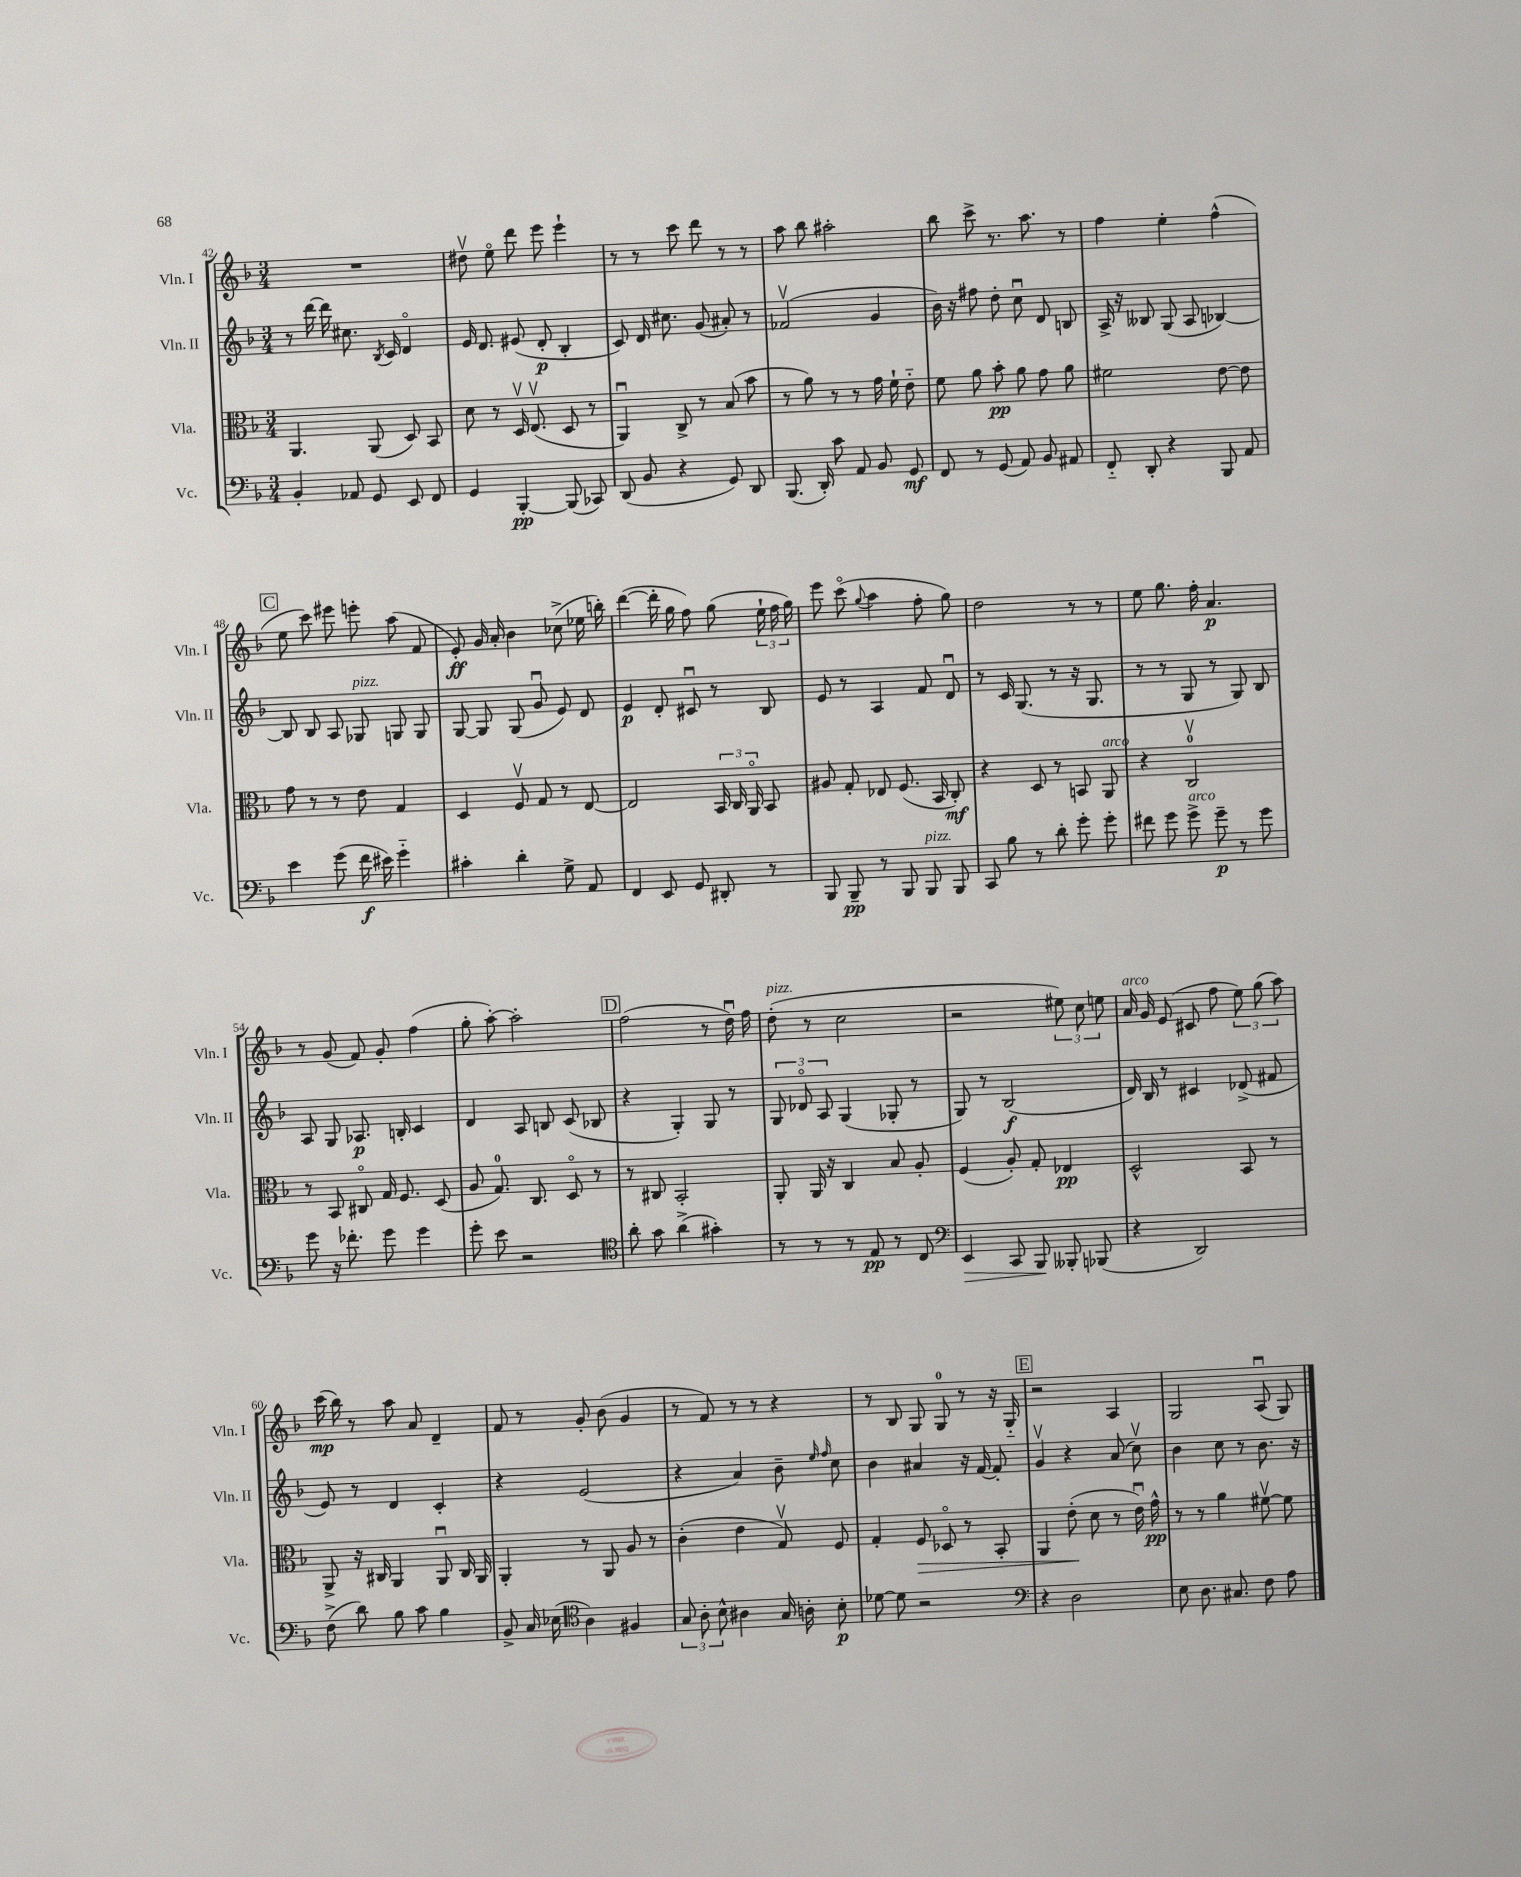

**kern	**kern	**kern	**kern
*staff4	*staff3	*staff2	*staff1
*clefF4	*clefC3	*clefG2	*clefG2
*k[b-]	*k[b-]	*k[b-]	*k[b-]
*M3/4	*M3/4	*M3/4	*M3/4
4BB-'	4.AA	8r	2.r
.	.	[16ddd	.
.	.	16ddd]	.
8AA-	.	8.cc#	.
8GG	(8AA	.	.
.	.	8qB-	.
.	.	16c	.
8EE	8D)	4do	.
8FF	8BB-	.	.
=	=	=	=
4GG	8d	16e	8dd#v
.	.	8.d	.
.	8r	.	8eeo
[4BBB-'	16Dv	(8e#	8ddd
.	(8.Ev	.	.
.	.	8d'	8eee
(8BBB-]	8D	4B-'	4eee`
8CC-)	8r	.	.
=	=	=	=
(8DD	4AAu)	8c)	8r
8BB-	.	16d	8r
.	.	8.cc#	.
4r	8C^	.	8ccc
.	8r	(8g	8ddd
8GG)	(8B-	8a#')	8r
8DD	8b-	8r	8r
=	=	=	=
(8.BBB-	8r	(2f-v	8aa
.	8a)	.	8bb-
16DD')	.	.	.
8c	8r	.	2aa#'
8AA	8r	.	.
8BB-	16g	4g	.
.	16f`	.	.
8GG	8e'~	.	.
=	=	=	=
8FF	8f	16b-)	8bb-
.	.	16r	.
8r	8a	8ff#	8ccc^
(8GG	8b-'	8dd'	8.r
8AA)	8a	8ccu	.
.	.	.	8.aa
8BB-	8g	8d	.
8AA#	8a	8B	8r
=	=	=	=
8FF'~	2f#	16A^	4ff
.	.	16r	.
8DD'	.	8B--	.
4r	.	(8G	4ee'
.	.	8A	.
8BBB-	[8e	[4B-)	(4ff^^
8AA	8e]	.	.
=	=	=	=
4e	8g	8B-]	8ee
.	8r	8B-	8ccc)
(8g	8r	8A	8eee#
16f	8e	8G-	8eee'
16e#)	.	.	.
4g'~	4G	8G	(8aa
.	.	8G	8f
=	=	=	=
4c#'	4D	[8G	8e')
.	.	8G]	16g
.	.	.	16a'
4d'	8Fv	(8G	4b-
.	8G	8gu	.
8G^	8r	8e)	(8cc-^
8AA	[8E	8d	16ee-
.	.	.	16bb')
=	=	=	=
4FF	2E]	4e	([4ddd
8EE	.	8d'	16ddd']
.	.	.	16gg
8GG	.	8c#u	8ff)
8DD#'	24BB-	8r	(8gg
.	24C	.	.
.	24AAo	.	.
8r	8BB-	8B-	24ee`
.	.	.	24ff
.	.	.	24gg)
=	=	=	=
8BBB-	8A#	8e	8eee
8BBB-~	8G'	8r	(8ccco
.	.	.	8qqgg
8r	8E-	4A	4aa
8BBB-	(8.F	.	.
8BBB-	.	8f	8ff'
.	16BB-	.	.
8BBB-	8C')	8du	8gg)
=	=	=	=
8CC	4r	8r	2dd
8B-	.	16c	.
.	.	(8.G	.
8r	8D	.	.
8d'	8r	8r	.
8g'	8BB	16r	8r
.	.	8.G	.
8g'	8AA	.	8r
=	=	=	=
8f#	4r	8r	8ee
8g	.	8r	8.gg
8g^	2Cv	8G	.
.	.	.	16ff'
8g~	.	8r	4.a
8r	.	8G)	.
8g	.	8B-	.
=	=	=	=
8g	8r	8A	8r
16r	8BB-	8G	(8g
8.f-'	.	.	.
.	8C#o	8.A-	8f)
8g	16G	.	8g'
.	8.F	16B'	.
4g	.	4c	(4ff
.	(8D	.	.
=	=	=	=
8g'	8A	4d	8gg'
8e	8.G)	.	[8aa')
2r	.	8A	2aa']
.	8.C	.	.
.	.	8B	.
.	8Do	(8c	.
.	8r	8B-	.
=	=	=	=
*clefC4	*	*	*
8a'	8r	4r	(2ff
8g	8C#	.	.
(4a^	2BB-'	4G')	.
4g#')	.	8G	8r
.	.	8r	16ddu)
.	.	.	16ff
=	=	=	=
8r	8AA'	12G	(8dd'
.	.	12d-o	.
8r	16AA	.	8r
.	.	12A	.
.	16r	.	.
8r	4C	(4G	2cc
8E	.	.	.
8r	8B-	8G-'	.
8C	8A'	8r	.
=	=	=	=
*clefF4	*	*	*
4EE	(4F	8G)	2r
.	.	8r	.
8CC	8A')	(2B-	.
8BBB-	8G'	.	.
8BBB--'	4E-	.	12ee#)
.	.	.	12cc
(8BBB-	.	.	.
.	.	.	12ee
=	=	=	=
4r	2D^^	16d)	16a
.	.	16B-	16g
.	.	8r	(8e
2DD)	.	4c#	8c#
.	.	.	8ff
.	8BB-	(8d-^	12ee)
.	.	.	(12gg
.	8r	8f#	.
.	.	.	12aa)
=	=	=	=
(8F^	8AA^	8e)	(16ccc
.	.	.	16bb-)
8d)	16r	8r	8r
.	16C#	.	.
8B-	4AA	4d	8aa
8c	.	.	8a
4B-	8AAu	4c'	4d~
.	16C#	.	.
.	16AA	.	.
=	=	=	=
8BB-^	4AA'	4r	8f
16C	.	.	8r
(16E-	.	.	.
*clefC4	*	*	*
4A)	8r	(2e	8g'
.	8AA	.	(8b-
4F#	8A	.	4g
.	8r	.	.
=	=	=	=
12G	(4c'	4r	8r
12A'	.	.	.
.	.	.	8f)
12B-^^	.	.	.
4A#	4e	4a)	8r
.	.	.	8r
16G	8Gv)	8b-~	4r
16A'	.	.	.
.	.	16qqee	.
.	.	16qqff	.
8B-'	8F	8cc	.
=	=	=	=
[8d-	4G'	4b-	8r
8d-]	.	.	8B-
2r	8F	4a#	8G
.	8D-o	.	8G
.	8r	16r	8r
.	.	[16f	.
.	8BB-'	8f']	16r
.	.	.	16G'~
=	=	=	=
*clefF4	*	*	*
4r	4AA	4gv	2r
2D	(8e'	4r	.
.	8d	.	.
.	8r	(8a	4A
.	16eu)	8ccv)	.
.	16g^^	.	.
=	=	=	=
8E	8r	4b-	2G
8.D	8r	.	.
.	4a	8cc	.
8.C#	.	.	.
.	.	8r	.
8F	[8f#v	8.b-	(8Au
8A	8f#]	.	8G)
.	.	16r	.
==	==	==	==
*-	*-	*-	*-
